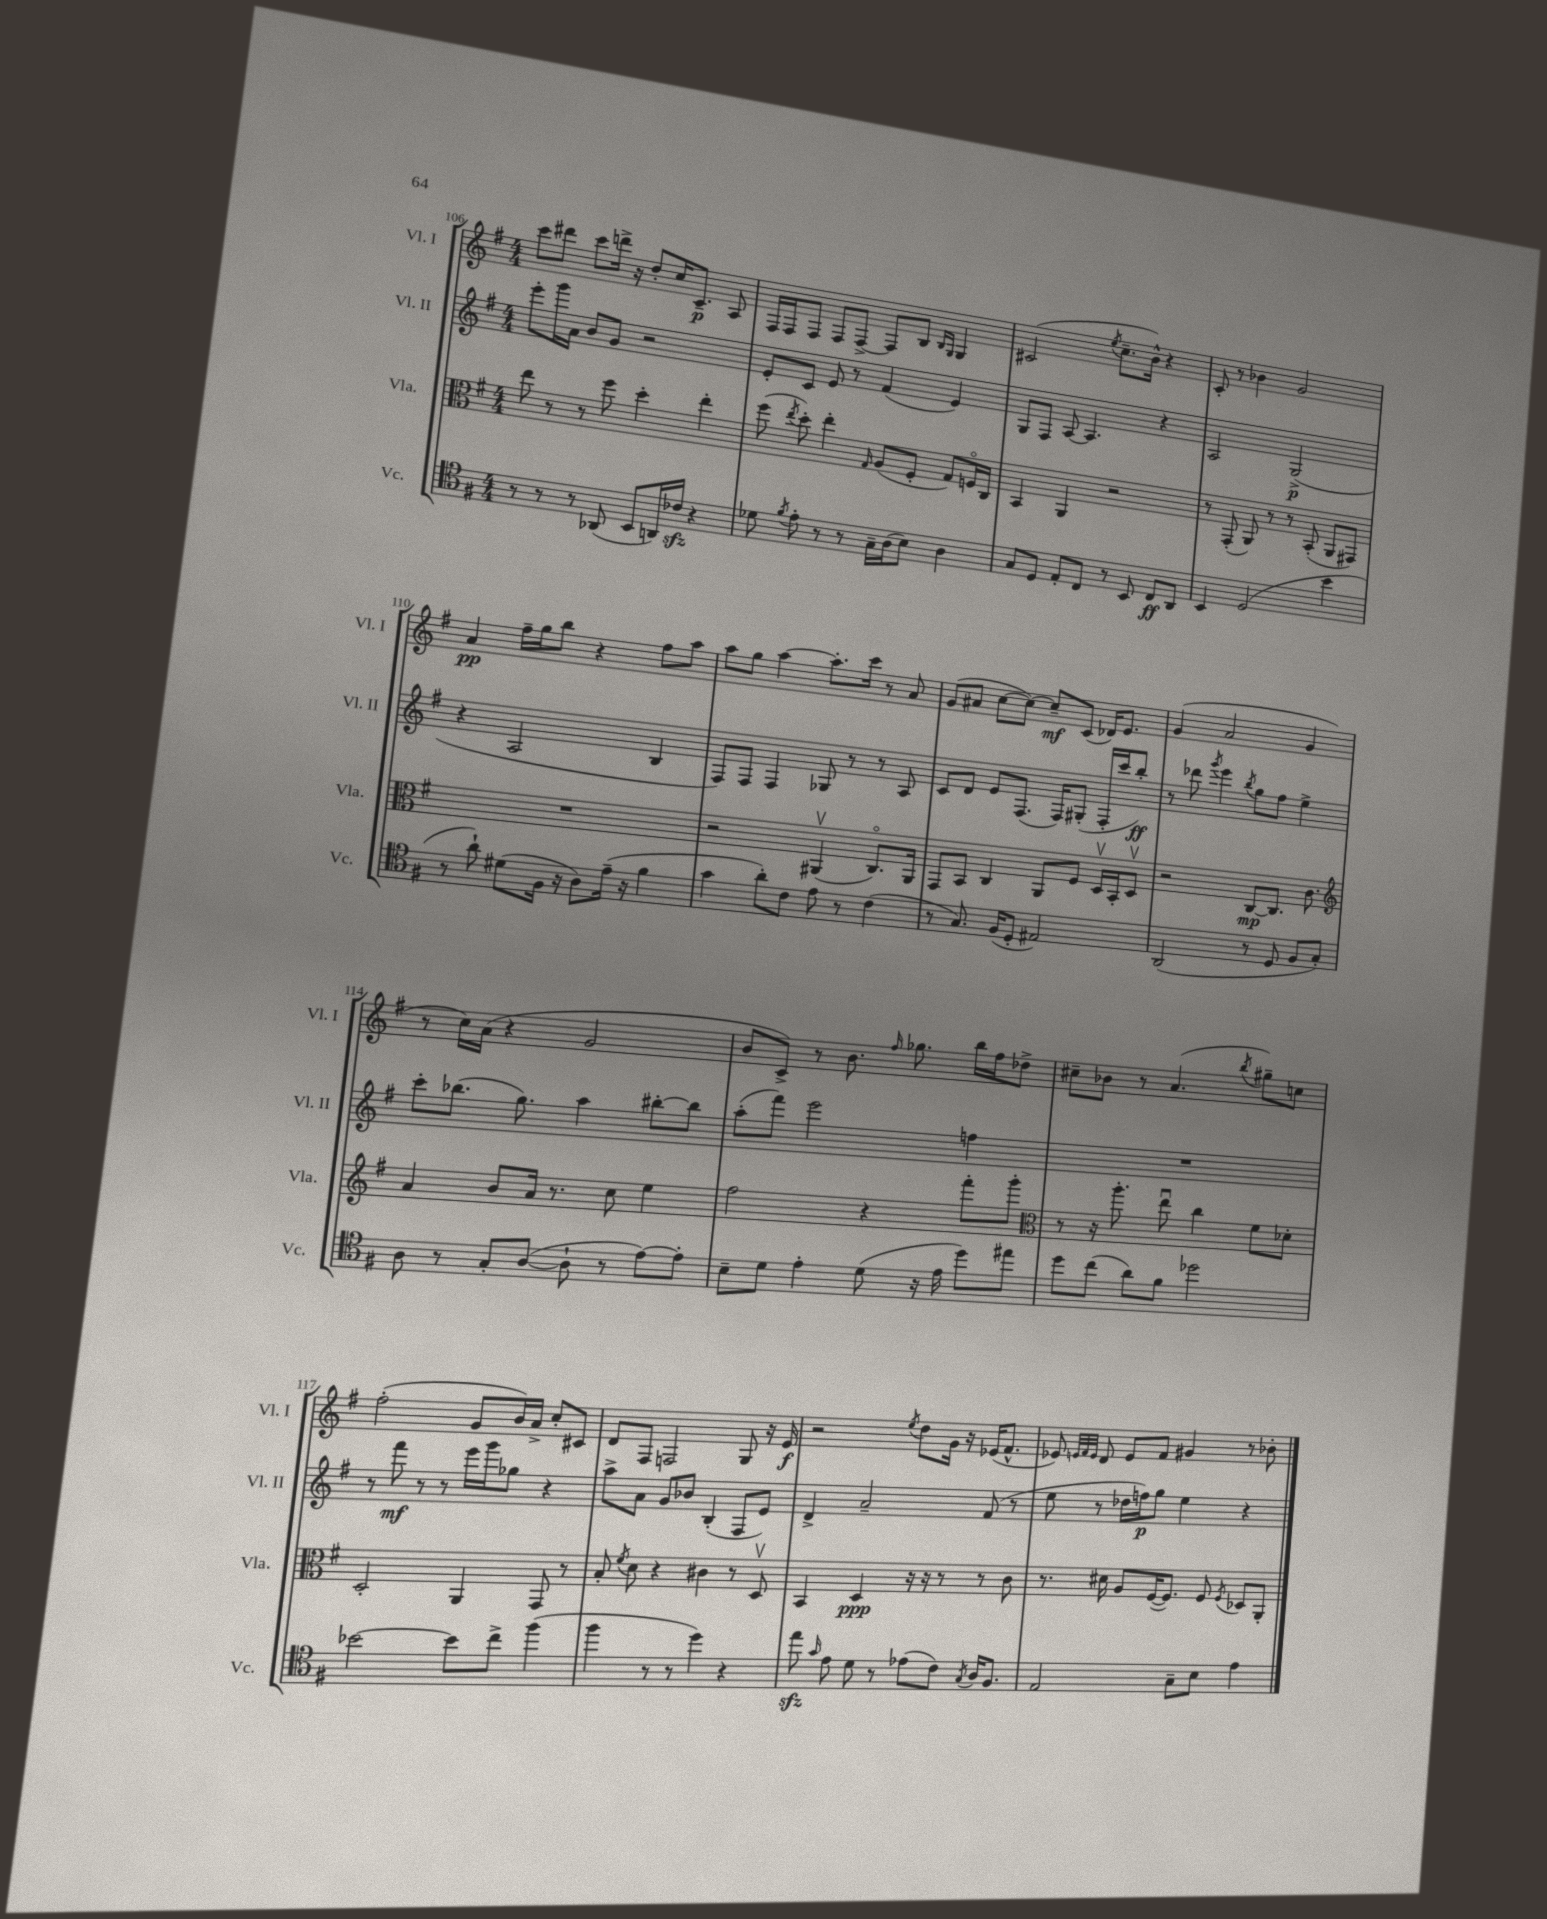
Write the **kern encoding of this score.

**kern	**kern	**kern	**kern
*staff4	*staff3	*staff2	*staff1
*clefC4	*clefC3	*clefG2	*clefG2
*k[f#]	*k[f#]	*k[f#]	*k[f#]
*M4/4	*M4/4	*M4/4	*M4/4
8r	8ee	8eee'	8ccc
8r	8r	16ggg	8ddd#
.	.	16a	.
8r	8r	8b	8ccc
(8AA-	8ff#	8g	16ddd^
.	.	.	16r
8BB	4dd'	2r	8dd'
16AA)	.	.	16cc
16c-	.	.	8.c~
4r	4ee'	.	.
.	.	.	8A
=	=	=	=
8d-	(8ff#	8e'	16F#
.	.	.	16F#
8qf#	8qee	.	.
8e'	8dd')	8c	8F#
8r	4ee'	8e	8F#
8r	.	8r	[8F#^
.	16qqG	.	.
16G~	(8A	(4f#	8F#]
(16A	.	.	.
8B)	8F#'	.	8B
.	.	.	16qqB
.	.	.	16qqG
4A	8G)	4e)	4G
.	16Fo	.	.
.	16C	.	.
=	=	=	=
8G	4BB	8G	(2c#
8D	.	8F#	.
8E'	4AA	[8A	.
8C	.	4.A]	.
.	.	.	8qee
8r	2r	.	8.cc~
8BB	.	.	.
.	.	.	16b^^)
8C	.	4r	4r
8AA	.	.	.
=	=	=	=
4BB	8r	2A	8c'
.	(8GG'	.	8r
(2D	8AA)	.	4b-
.	8r	.	.
.	8r	(2G^	2g
.	(8BB'	.	.
4b	8AA	.	.
.	8GG#)	.	.
=	=	=	=
8r	1r	4r	4a
8a`)	.	.	.
(8d#	.	2A	16ff#~
.	.	.	16gg
16F#	.	.	8bb
16r	.	.	.
8A)	.	.	4r
(16e~	.	.	.
16r	.	.	.
4f#	.	4B	8ff#
.	.	.	8aa
=	=	=	=
4g	2r	8F#)	8aa
.	.	8F#	8gg
8a')	.	4F#	[4aa
8c	.	.	.
8e	(4AA#v	8G-	8.aa']
8r	.	8r	.
.	.	.	16ccc
(4c	8.Co)	8r	8r
.	.	8A	8a
.	16AA#	.	.
=	=	=	=
8r	8GG	8c	(8g
8.G)	8BB	8d	8a#
.	4C	8e	[8cc
(16F#	.	.	.
8D'	.	(8.F#	8cc_)
2E#)	8AA	.	8cc~]
.	.	16F#)	.
.	8F#	(8G#'	(8c
.	16Dv	16F#'	16d-)
.	16BB'	16ccc	8.e
.	8Dv	8bb')	.
=	=	=	=
(2AA	2r	8r	(4g
.	.	8ddd-	.
.	.	8qggg	.
.	.	4eee	2a
.	.	8qbb	.
8r	[8C	8gg	.
8D	8.C]	8ff#	.
8F#	.	4ee^	4g
.	8.c	.	.
8G')	.	.	.
=	=	=	=
*	*clefG2	*	*
8A	4a	8ccc'	8r
8r	.	(8.bb-	16cc)
.	.	.	(16a
8G'	8b	.	4r
.	.	8.gg)	.
([8A	16a	.	.
.	8.r	.	.
8A`]	.	4aa	2g
8r	8cc	.	.
[8e)	4ee	[8bb#'	.
8e']	.	8bb#]	.
=	=	=	=
8B~	2ff#	(8aa'	8b
8d	.	8fff#)	8c^)
4e'	.	2eee	8r
.	.	.	8.b
(8d	4r	.	.
.	.	.	16qqff#
.	.	.	8.gg-
16r	.	.	.
16e	.	.	.
8dd)	8fff#'	4ff	16bb
.	.	.	16ff#
8ee#	8ggg'	.	8dd-^
=	=	=	=
*	*clefC3	*	*
8dd	8r	1r	8cc#~
(8cc	16r	.	8b-
.	8.aa'	.	.
8a)	.	.	8r
8f#	8eeu	.	(4.a
2dd-	4cc	.	.
.	.	.	8qbb
.	8f#	.	8gg#~)
.	8d-'	.	8cc
=	=	=	=
[2b-	2D'	8r	(2ff#'
.	.	8fff#	.
.	.	8r	.
.	.	8r	.
8b-]	4AA	16eee	8g
.	.	16ggg	.
8cc^	.	8gg-	16b)
.	.	.	16a^
(4ff#	8GG	4r	8cc'
.	8r	.	8c#
=	=	=	=
4ff#	8B'	8aa^	8d
.	8qf#	.	.
.	8d	8a	8F#
8r	4r	8g	2F
8r	.	8b-	.
4dd)	4c#	(4B'	.
4r	8r	8F#	8G
.	8Dv	8e)	16r
.	.	.	16e
=	=	=	=
8ee	4BB	4d^	2r
16qqg	.	.	.
8e	.	.	.
8d	4D	2a~	.
8r	.	.	.
.	.	.	8qee
(8e-	16r	.	8dd
.	16r	.	.
8c)	8r	.	16g
.	.	.	16r
8qG	.	.	.
16A	8r	(8f#	(16e-
8.F#	.	.	8.f#^^
.	8c	8r	.
=	=	=	=
2E	8.r	8ee	8e-)
.	.	.	32qqe
.	.	.	32qqf#
.	.	.	32qqe
.	.	8r	8d
.	16d#	.	.
.	8A	16dd-	8e
.	.	16ff)	.
.	([16F#	8gg	8f#
.	8.F#])	.	.
8G~	.	4ee	4g#
8B	8F#	.	.
.	8qF#	.	.
4e	8D-	4r	8r
.	8AA'	.	8b-'
==	==	==	==
*-	*-	*-	*-
